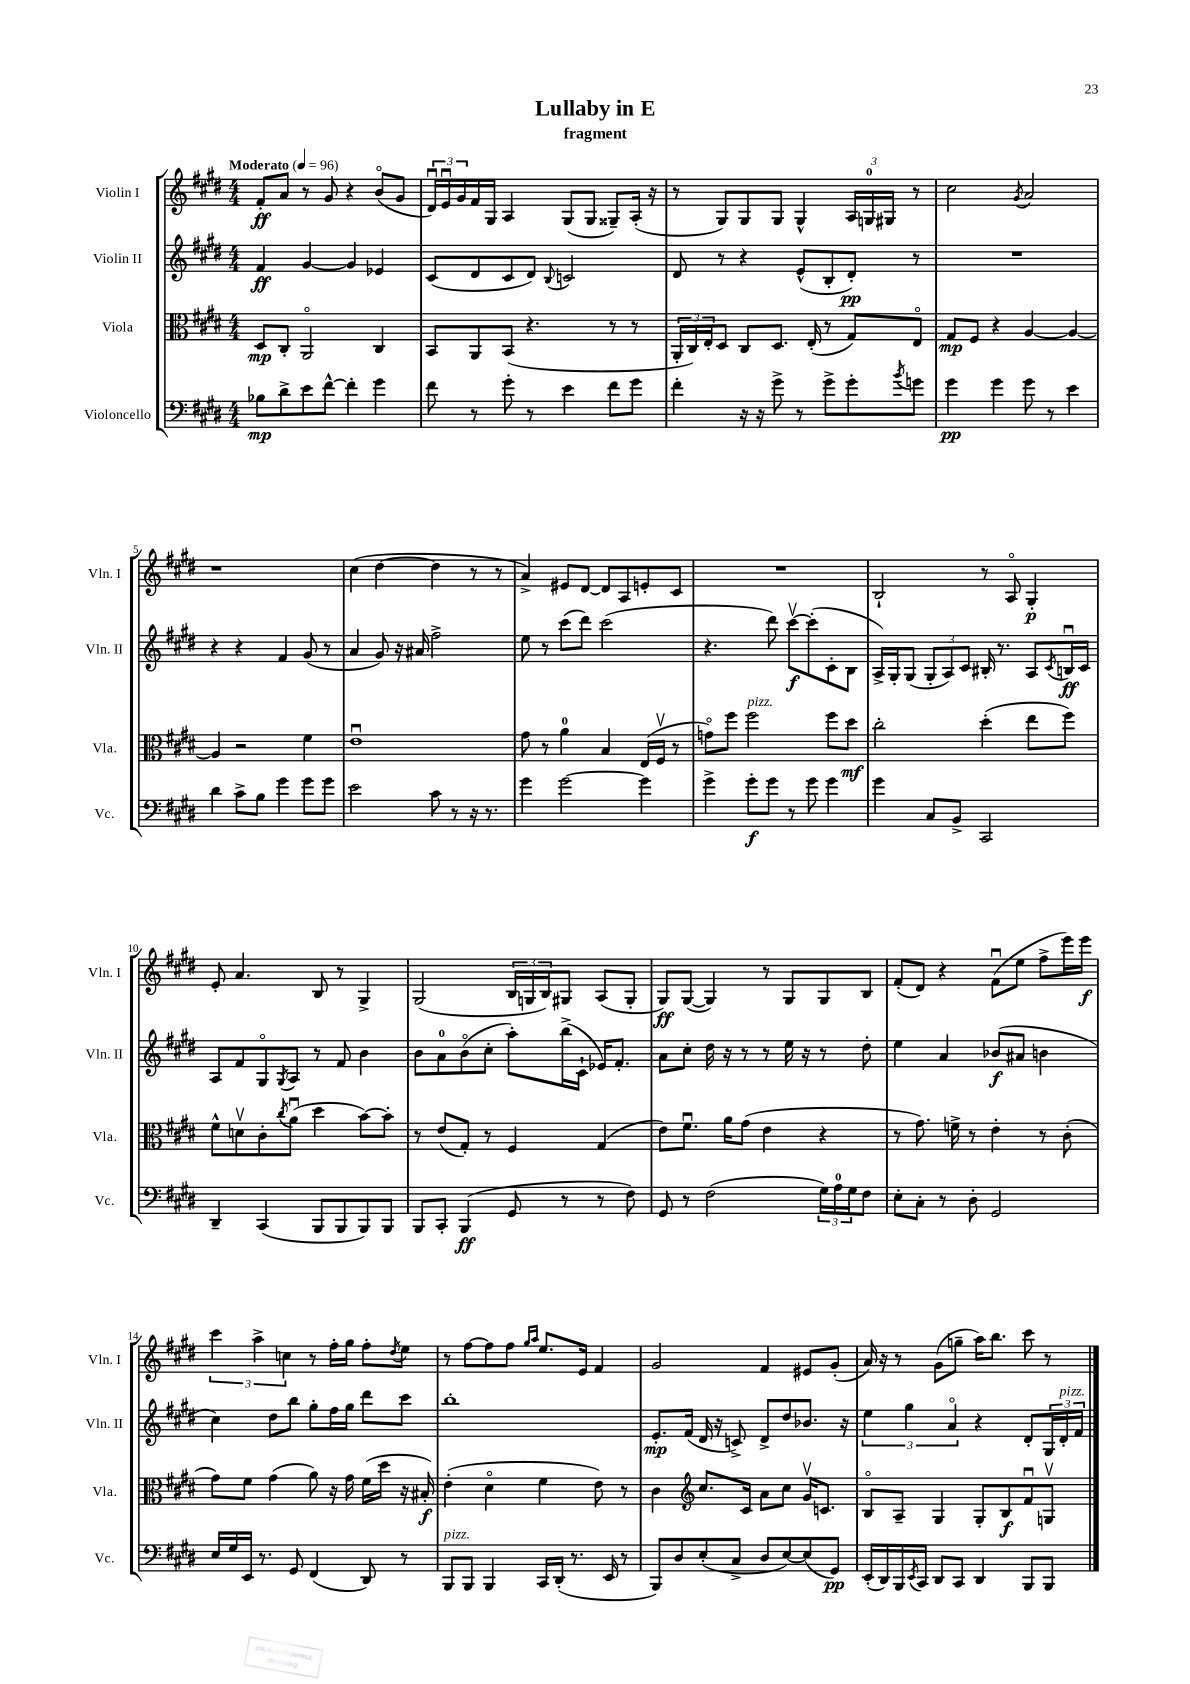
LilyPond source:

\header { title = "Lullaby in E" subtitle = "fragment" }
<<
\new StaffGroup <<
\new Staff = "s0" \with { instrumentName = "Violin I" shortInstrumentName = "Vln. I" } {
    \clef treble \key e \major \numericTimeSignature \time 4/4 \tempo "Moderato" 4 = 96
    fis'8-.\ff a'8 r8 gis'8 r4 b'8\flageolet( gis'8 |
    \tuplet 3/2 { dis'16\downbow) e'16\downbow gis'16 } fis'16 gis16 a4 gis8( gis8 gisis8--) a16-.( r16 |
    r8 gis8) gis8 gis8 gis4-^ \tuplet 3/2 { a16 g16-0 gis16 } r8 |
    cis''2 \acciaccatura { gis'8 } a'2 |
    r1 |
    cis''4( dis''4~ dis''4 r8 r8 |
    a'4->) eis'8 dis'8~ dis'8 a8 e'8-. cis'8 |
    R1 |
    b2-! r8 a8\flageolet gis4-.\p |
    e'8-. a'4. b8 r8 gis4-> |
    gis2( \tuplet 3/2 { b16 g16 b16) } gis8 a8( gis8-. |
    gis8\ff) gis8~( gis4) r8 gis8 gis8 b8 |
    fis'8-.( dis'8) r4 fis'8\downbow( e''8 fis''8-> e'''16) e'''16\f |
    \tuplet 3/2 { cis'''4 a''4-> c''4 } r8 fis''16-. gis''16 fis''8-. \acciaccatura { dis''8 } e''8 |
    r8 fis''8~ fis''8 fis''8 \grace { gis''16 a''16 } e''8. e'16 fis'4 |
    gis'2 fis'4 eis'8 gis'8-.( |
    a'16) r16 r8 gis'8( g''8-- a''16) b''8. cis'''8 r8 \bar "|." |
}
\new Staff = "s1" \with { instrumentName = "Violin II" shortInstrumentName = "Vln. II" } {
    \clef treble \key e \major \numericTimeSignature \time 4/4
    fis'4\ff gis'4~ gis'4 ees'4 |
    cis'8( dis'8 cis'8 dis'8) \appoggiatura { b8 } c'2 |
    dis'8 r8 r4 e'8-^( b8-. dis'8-.\pp) r8 |
    R1 |
    r4 r4 fis'4 gis'8( r8 |
    a'4 gis'8) r16 ais'16 fis''2-> |
    e''8 r8 cis'''8( dis'''8) cis'''2( |
    r4. dis'''8) cis'''8~\upbow\f cis'''8-.( cis'8-. b8 |
    a16->) gis16-. gis8( \tuplet 3/2 { gis8-. a8) cis'8 } bis16-. r8. a8 \acciaccatura { cis'8 } b16\downbow\ff cis'16 |
    a8 fis'8 gis8\flageolet \acciaccatura { gis8 } a8 r8 fis'8 b'4 |
    b'8 a'8-0 b'8\flageolet( cis''8-. a''8-.) b''16->( cis'16-! ees'16) fis'8.-. |
    a'8 cis''8-. dis''16 r16 r8 r8 e''16 r16 r8 dis''8-. |
    e''4 a'4 bes'8\f( ais'8 b'4 |
    cis''4) dis''8 b''8 gis''8-. fis''16 gis''16 dis'''8 cis'''8 |
    b''1-. |
    e'8.-.\mp fis'16( dis'16 r16 c'8->) dis'8-> dis''8 bes'8. r16 |
    \tuplet 3/2 { e''4 gis''4 a'4\flageolet } r4 dis'8-. \tuplet 3/2 { gis16 dis'16-.^\markup { \italic "pizz." } fis'16 } \bar "|." |
}
\new Staff = "s2" \with { instrumentName = "Viola" shortInstrumentName = "Vla." } {
    \clef alto \key e \major \numericTimeSignature \time 4/4
    dis8\mp cis8-. a,2\flageolet cis4 |
    b,8 a,8 b,8( r4. r8 r8 |
    \tuplet 3/2 { a,16-. cis16) e16-. } dis8 cis8 dis8. e16-.( r8 gis8) e8\flageolet |
    gis8\mp fis8 r4 a4~ a4~ |
    a4 r2 fis'4 |
    e'1\downbow |
    gis'8 r8 a'4-0 b4 e16( fis16\upbow r8 |
    g'8\flageolet) fis''8 fis''2^\markup { \italic "pizz." } fis''8 dis''8\mf |
    cis''2-. dis''4-.( e''8 fis''8) |
    fis'8-^ d'8\upbow cis'8-. \acciaccatura { cis''8 } a'8\downbow( dis''4 b'8~) b'8-. |
    r8 e'8( gis8-.) r8 fis4 gis4( |
    e'8) fis'8.\downbow a'16 gis'8( e'4 r4 |
    r8 gis'8.) f'16-> r8 e'4-. r8 cis'8-.( |
    gis'8) fis'8 gis'4( a'8) r16 gis'16 fis'16( dis''16 r16 bis16-.\f) |
    e'4-.( dis'4\flageolet fis'4 e'8) r8 |
    cis'4 \clef treble cis''8. cis'16 a'8 cis''8 gis'16\upbow c'8. |
    b8\flageolet a8-- gis4 gis8-. b8\f fis'8\downbow g8\upbow \bar "|." |
}
\new Staff = "s3" \with { instrumentName = "Violoncello" shortInstrumentName = "Vc." } {
    \clef bass \key e \major \numericTimeSignature \time 4/4
    bes8\mp dis'8-> e'8 fis'8~-^ fis'4-. gis'4 |
    fis'8 r8 gis'8-. r8 e'4 fis'8 gis'8 |
    fis'4-. r16 r16 gis'8-> r8 gis'8-> gis'8-. \acciaccatura { b'8 } g'8 |
    gis'4\pp gis'4 gis'8 r8 e'4 |
    dis'4 cis'8-> b8 gis'4 gis'8 gis'8 |
    e'2 cis'8 r8 r16 r8. |
    gis'4 gis'2~ gis'4 |
    gis'4-> gis'8-.\f gis'8 r8 gis'8 gis'4 |
    gis'4 cis8 b,8-> cis,2 |
    dis,4-- cis,4( b,,8 b,,8 b,,8) b,,8 |
    b,,8 cis,8-. b,,4\ff( gis,8 r8 r8 fis8) |
    gis,8 r8 fis2( \tuplet 3/2 { gis16) a16-0 gis16 } fis8 |
    e8-. cis8-. r8 dis8-. gis,2 |
    e16 gis16 e,16 r8. gis,8 fis,4( dis,8) r8 |
    b,,8^\markup { \italic "pizz." } b,,8 b,,4 cis,16 dis,16-.( r8. e,16 r8 |
    b,,8) dis8 e8-.( cis8-> dis8 e8~) e8( gis,8\pp) |
    e,16-.( dis,16) b,,16 \acciaccatura { e,8 } cis,16 dis,8 cis,8 dis,4 b,,8 b,,8 \bar "|." |
}
>>
>>
